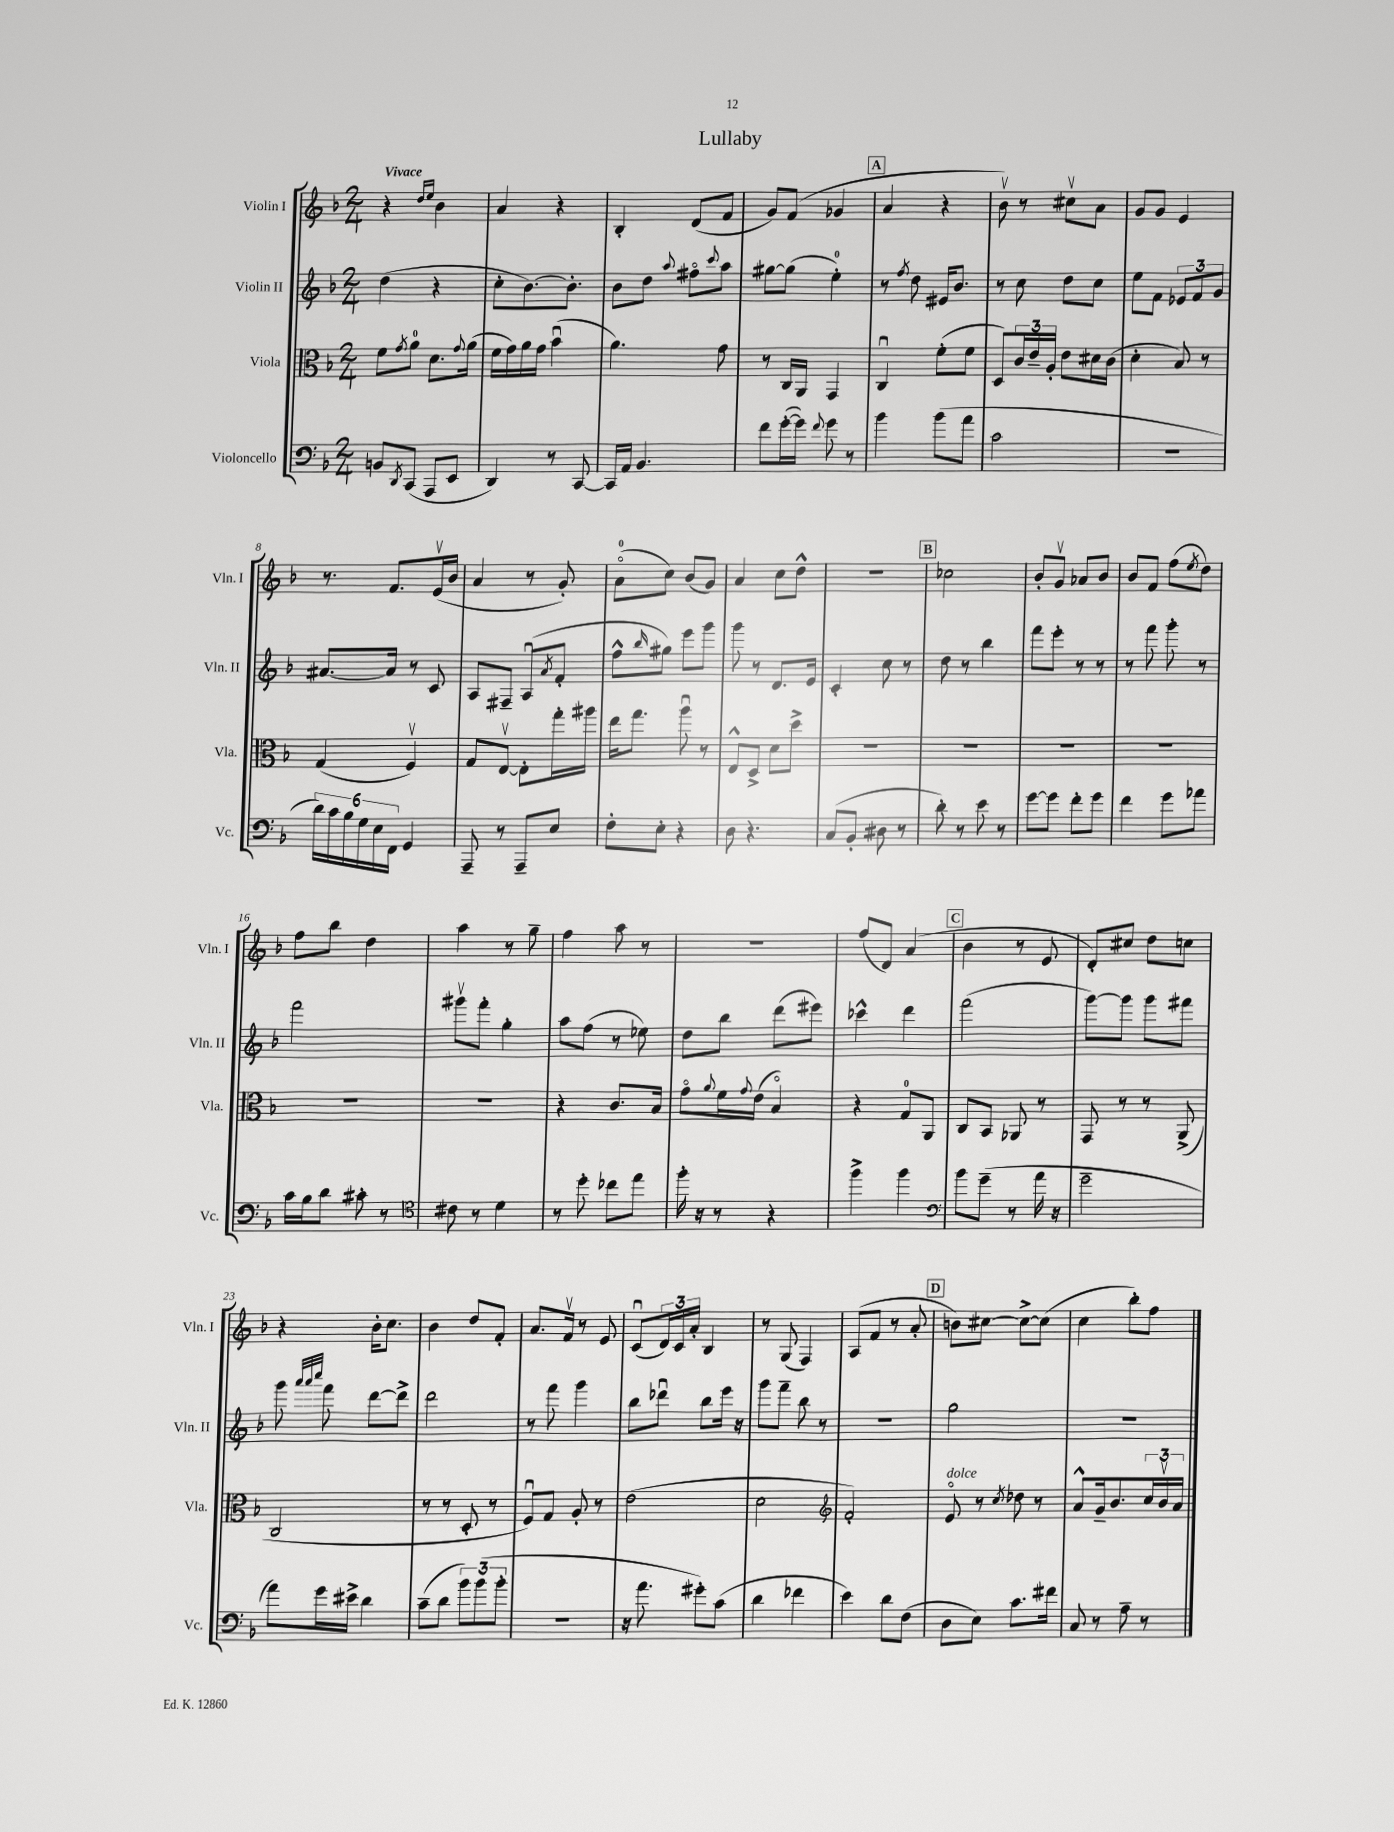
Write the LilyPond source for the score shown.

\header { title = "Lullaby" }
<<
\new StaffGroup <<
\new Staff = "s0" \with { instrumentName = "Violin I" shortInstrumentName = "Vln. I" } {
    \clef treble \key f \major \numericTimeSignature \time 2/4 \tempo "Vivace"
    r4 \grace { d''16 e''16 } bes'4 |
    a'4 r4 |
    bes4-. d'8( f'8 |
    g'8) f'8( ges'4 |
    \mark \markup { \box "A" } a'4 r4 |
    bes'8\upbow) r8 cis''8\upbow a'8 |
    g'8 g'8 e'4 |
    r8. f'8. e'16\upbow( bes'16 |
    a'4 r8 g'8-.) |
    a'8-0\flageolet( c''8) bes'8( g'8) |
    a'4 c''8 d''8-^ |
    R2 |
    \mark \markup { \box "B" } ces''2 |
    bes'8-. g'8\upbow aes'8 bes'8 |
    bes'8 f'8 f''8( \acciaccatura { e''8 } d''8) |
    f''8 bes''8 d''4 |
    a''4 r8 g''8-- |
    f''4 a''8 r8 |
    r2 |
    f''8( d'8) a'4( |
    \mark \markup { \box "C" } bes'4 r8 e'8 |
    d'8-.) cis''8 d''8 c''8 |
    r4 bes'16-. c''8. |
    bes'4 d''8 f'8-. |
    a'8. f'16\upbow r8 e'8 |
    c'8\downbow( \tuplet 3/2 { d'16) c'16 a'16-. } bes4 |
    r8 g8( f4) |
    a8( f'8 r8 a'8-. |
    \mark \markup { \box "D" } b'8) cis''8~ cis''8~-> cis''8( |
    c''4 bes''8-.) f''8 \bar "|." |
}
\new Staff = "s1" \with { instrumentName = "Violin II" shortInstrumentName = "Vln. II" } {
    \clef treble \key f \major \numericTimeSignature \time 2/4
    d''4( r4 |
    c''8-. bes'8.~) bes'8.-. |
    bes'8 d''8 \appoggiatura { a''8 } fis''8\flageolet \appoggiatura { c'''8 } a''8 |
    gis''8~ gis''8( e''4-0-.) |
    \mark \markup { \box "A" } r8 \acciaccatura { f''8 } d''8 eis'16 bes'8. |
    r8 c''8 d''8 c''8 |
    e''8 f'8 \tuplet 3/2 { ees'8 f'8 g'8 } |
    ais'8.~ ais'16 r8 c'8 |
    a8 fis8-- a8\downbow( \acciaccatura { a'8 } f'8-. |
    f''8-^ \grace { bes''16 } gis''8) e'''8 g'''8 |
    g'''8 r8 d'8. e'16 |
    c'4-. c''8 r8 |
    \mark \markup { \box "B" } d''8 r8 bes''4 |
    f'''8 e'''8-. r8 r8 |
    r8 f'''8 g'''8-. r8 |
    f'''2 |
    gis'''8\upbow f'''8-. g''4-. |
    a''8 f''8( r8 ees''8) |
    d''8 bes''8 d'''8( eis'''8) |
    ces'''4-^ d'''4 |
    \mark \markup { \box "C" } f'''2( |
    g'''8~) g'''8 g'''8 fis'''8 |
    g'''8 \grace { a'''32 a'''32 c''''32 } f'''8 d'''8~ d'''8-> |
    d'''2 |
    r8 f'''8 g'''4 |
    bes''8 des'''8\downbow bes''8 e'''16 r16 |
    g'''8 f'''8-- bes''8 r8 |
    r2 |
    \mark \markup { \box "D" } g''2 |
    R2 \bar "|." |
}
\new Staff = "s2" \with { instrumentName = "Viola" shortInstrumentName = "Vla." } {
    \clef alto \key f \major \numericTimeSignature \time 2/4
    f'8 \acciaccatura { g'8 } a'8-0 d'8. \appoggiatura { g'8 } a'16( |
    f'16 g'16) a'16 g'16 bes'4\downbow( |
    a'4.) g'8 |
    r8 c16 a,16 g,4 |
    \mark \markup { \box "A" } c4\downbow f'8-.( f'8 |
    d8) \tuplet 3/2 { c'16 e'16-- a16-. } e'8 dis'16 c'16( |
    d'4-. bes8) r8 |
    g4( f4\upbow) |
    g8 e8~\upbow e8-. g''16-. ais''16 |
    e''16 g''8. a''8\downbow r8 |
    e8-^ d8-> d'8 d''8-> |
    R2 |
    \mark \markup { \box "B" } R2 |
    R2 |
    R2 |
    R2 |
    R2 |
    r4 c'8. bes16 |
    g'8\flageolet \appoggiatura { a'8 } f'16 \appoggiatura { g'8 } e'16( bes4\flageolet) |
    r4 g8-0 a,8 |
    \mark \markup { \box "C" } c8 bes,8 aes,8 r8 |
    g,8 r8 r8 a,8->( |
    c2 |
    r8 r8 d8-. r8 |
    f8\downbow) g8 a8-. r8 |
    e'2( |
    d'2 |
    \clef treble f'2-.) |
    \mark \markup { \box "D" } e'8\flageolet^\markup { \italic "dolce" } r8 \acciaccatura { c''8 } des''8 r8 |
    a'8-^ g'16-- bes'8. \tuplet 3/2 { c''16 bes'16\upbow a'16 } \bar "|." |
}
\new Staff = "s3" \with { instrumentName = "Violoncello" shortInstrumentName = "Vc." } {
    \clef bass \key f \major \numericTimeSignature \time 2/4
    b,8 \acciaccatura { d,8 } c,8( a,,8 e,8 |
    d,4) r8 c,8~ |
    c,16 a,16 bes,4. |
    f'8 g'16~-.( g'16) \appoggiatura { f'8 } g'8 r8 |
    \mark \markup { \box "A" } bes'4 bes'8( a'8 |
    c'2 |
    R2 |
    \tuplet 6/4 { d'16) c'16 bes16 g16 e16 f,16 } g,4 |
    a,,8-- r8 a,,8-- e8 |
    f8-. e8-. r4 |
    d8 r4. |
    c8( bes,8-. dis8 r8 |
    \mark \markup { \box "B" } d'8-.) r8 e'8 r8 |
    g'8~ g'8 f'8-. g'8 |
    f'4 g'8 aes'8 |
    c'16 bes16 d'8 cis'8-. r8 |
    \clef tenor cis'8 r8 d'4 |
    r8 d''8-. ces''8 e''8 |
    f''16-. r16 r8 r4 |
    f''4-> f''4 |
    \mark \markup { \box "C" } \clef bass bes'8 g'8--( r8 a'16 r16 |
    g'2-- |
    a'8) g'16 eis'16-> d'4 |
    c'8--( d'8 \tuplet 3/2 { bes'8) bes'8( bes'8-. } |
    R2 |
    r16 a'8. gis'8-.) c'8( |
    d'4 fes'4 |
    e'4) d'8 f8( |
    \mark \markup { \box "D" } d8 e8) c'8. fis'16 |
    c8 r8 a8-- r8 \bar "|." |
}
>>
>>
